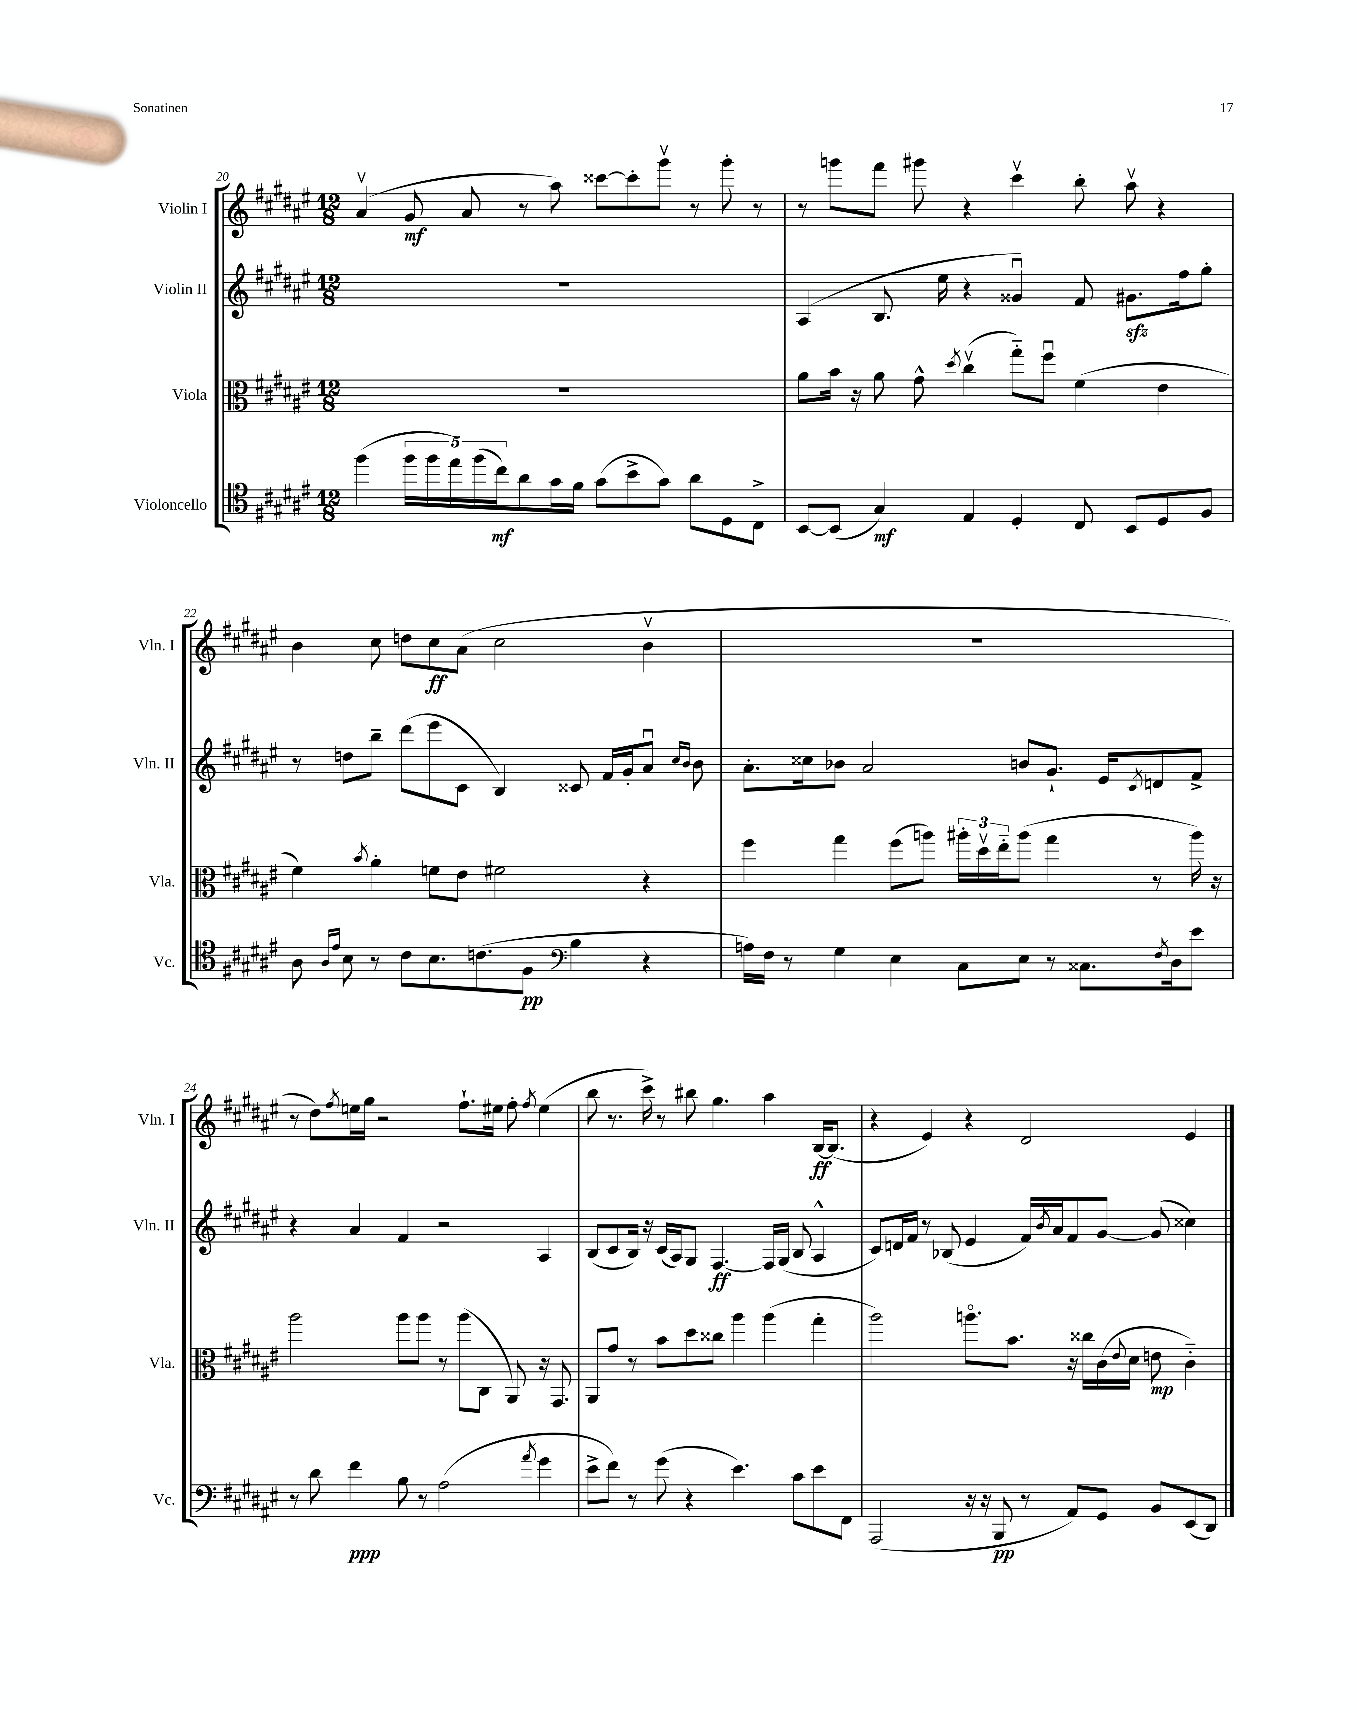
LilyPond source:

<<
\new StaffGroup <<
\new Staff = "s0" \with { instrumentName = "Violin I" shortInstrumentName = "Vln. I" } {
    \clef treble \key fis \major \numericTimeSignature \time 12/8
    ais'4\upbow( gis'8\mf ais'8 r8 ais''8) cisis'''8~ cisis'''8-. gis'''8\upbow r8 gis'''8-. r8 |
    r8 g'''8 fis'''8 gis'''8 r4 cis'''4\upbow b''8-. ais''8\upbow r4 |
    b'4 cis''8 d''8 cis''8\ff ais'8( cis''2 b'4\upbow |
    R1. |
    r8 dis''8) \acciaccatura { fis''8 } e''16 gis''16 r2 fis''8.-! eis''16 fis''8-. \acciaccatura { fis''8 } eis''4( |
    b''8 r8. cis'''16->) r8 bis''8 gis''4. ais''4 b16~\ff b8.( |
    r4 eis'4) r4 dis'2 eis'4 \bar "|." |
}
\new Staff = "s1" \with { instrumentName = "Violin II" shortInstrumentName = "Vln. II" } {
    \clef treble \key fis \major \numericTimeSignature \time 12/8
    R1. |
    ais4( b8. eis''16 r4 gisis'4\downbow) fis'8 gis'8.\sfz fis''16 gis''8-. |
    r8 d''8 b''8-- dis'''8( eis'''8 cis'8 b4) cisis'8 fis'16 gis'16-. ais'8\downbow \grace { cis''16 b'16 } b'8 |
    ais'8.-. cisis''16 bes'8 ais'2 b'8 gis'8.-! eis'16 \acciaccatura { cis'8 } d'8 fis'8-> |
    r4 ais'4 fis'4 r2 ais4 |
    b8( cis'8 b16) r16 cis'16( ais16) gis8 fis4.~\ff fis16 gis16( b8 ais4-^ |
    cis'8) d'16 fis'16 r8 bes8( eis'4 fis'16) \acciaccatura { b'8 } ais'16 fis'8 gis'8~ gis'8( cisis''4) \bar "|." |
}
\new Staff = "s2" \with { instrumentName = "Viola" shortInstrumentName = "Vla." } {
    \clef alto \key fis \major \numericTimeSignature \time 12/8
    R1. |
    ais'8 b'16 r16 ais'8 gis'8-^ \acciaccatura { dis''8 } cis''4\upbow( gis''8-_) fis''8\downbow fis'4( eis'4 |
    fis'4) \acciaccatura { b'8 } ais'4-. f'8 eis'8 fis'2 r4 |
    fis''4 gis''4 fis''8( a''8) \tuplet 3/2 { ais''16-. dis''16\upbow eis''16-_ } ais''8( gis''4 r8 ais''16) r16 |
    ais''2 ais''8 ais''8 r8 ais''8( cis8 ais,8) r16 gis,8. |
    ais,8 gis'8 r8 b'8 dis''8 cisis''8 ais''4 ais''4( gis''4-. |
    ais''2) a''8.\flageolet b'8. r16 cisis''16 cis'16( \appoggiatura { eis'8 } dis'16 e'8\mp cis'4-_) \bar "|." |
}
\new Staff = "s3" \with { instrumentName = "Violoncello" shortInstrumentName = "Vc." } {
    \clef tenor \key fis \major \numericTimeSignature \time 12/8
    fis''4( \tuplet 5/4 { fis''16 fis''16 eis''16) fis''16( cis''16\mf) } ais'8 gis'16 fis'16 gis'8( b'8-> gis'8) ais'8 dis8 cis8-> |
    b,8~ b,8( gis4\mf) eis4 dis4-. cis8 b,8 dis8 fis8 |
    ais8 \grace { ais16 eis'16 } b8 r8 cis'8 b8. c'8.( fis8\pp \clef bass b4 r4 |
    a16) fis16 r8 gis4 eis4 cis8 eis8 r8 cisis8. \acciaccatura { fis8 } dis16 eis'8 |
    r8 dis'8 fis'4\ppp b8 r8 ais2( \acciaccatura { ais'8 } gis'4 |
    eis'8-> fis'8) r8 gis'8( r4 eis'4.) cis'8 eis'8 fis,8 |
    ais,,2( r16 r16 b,,8\pp r8 ais,8) gis,8 b,8 eis,8( dis,8) \bar "|." |
}
>>
>>
\layout { \context { \Score currentBarNumber = #20 } }
